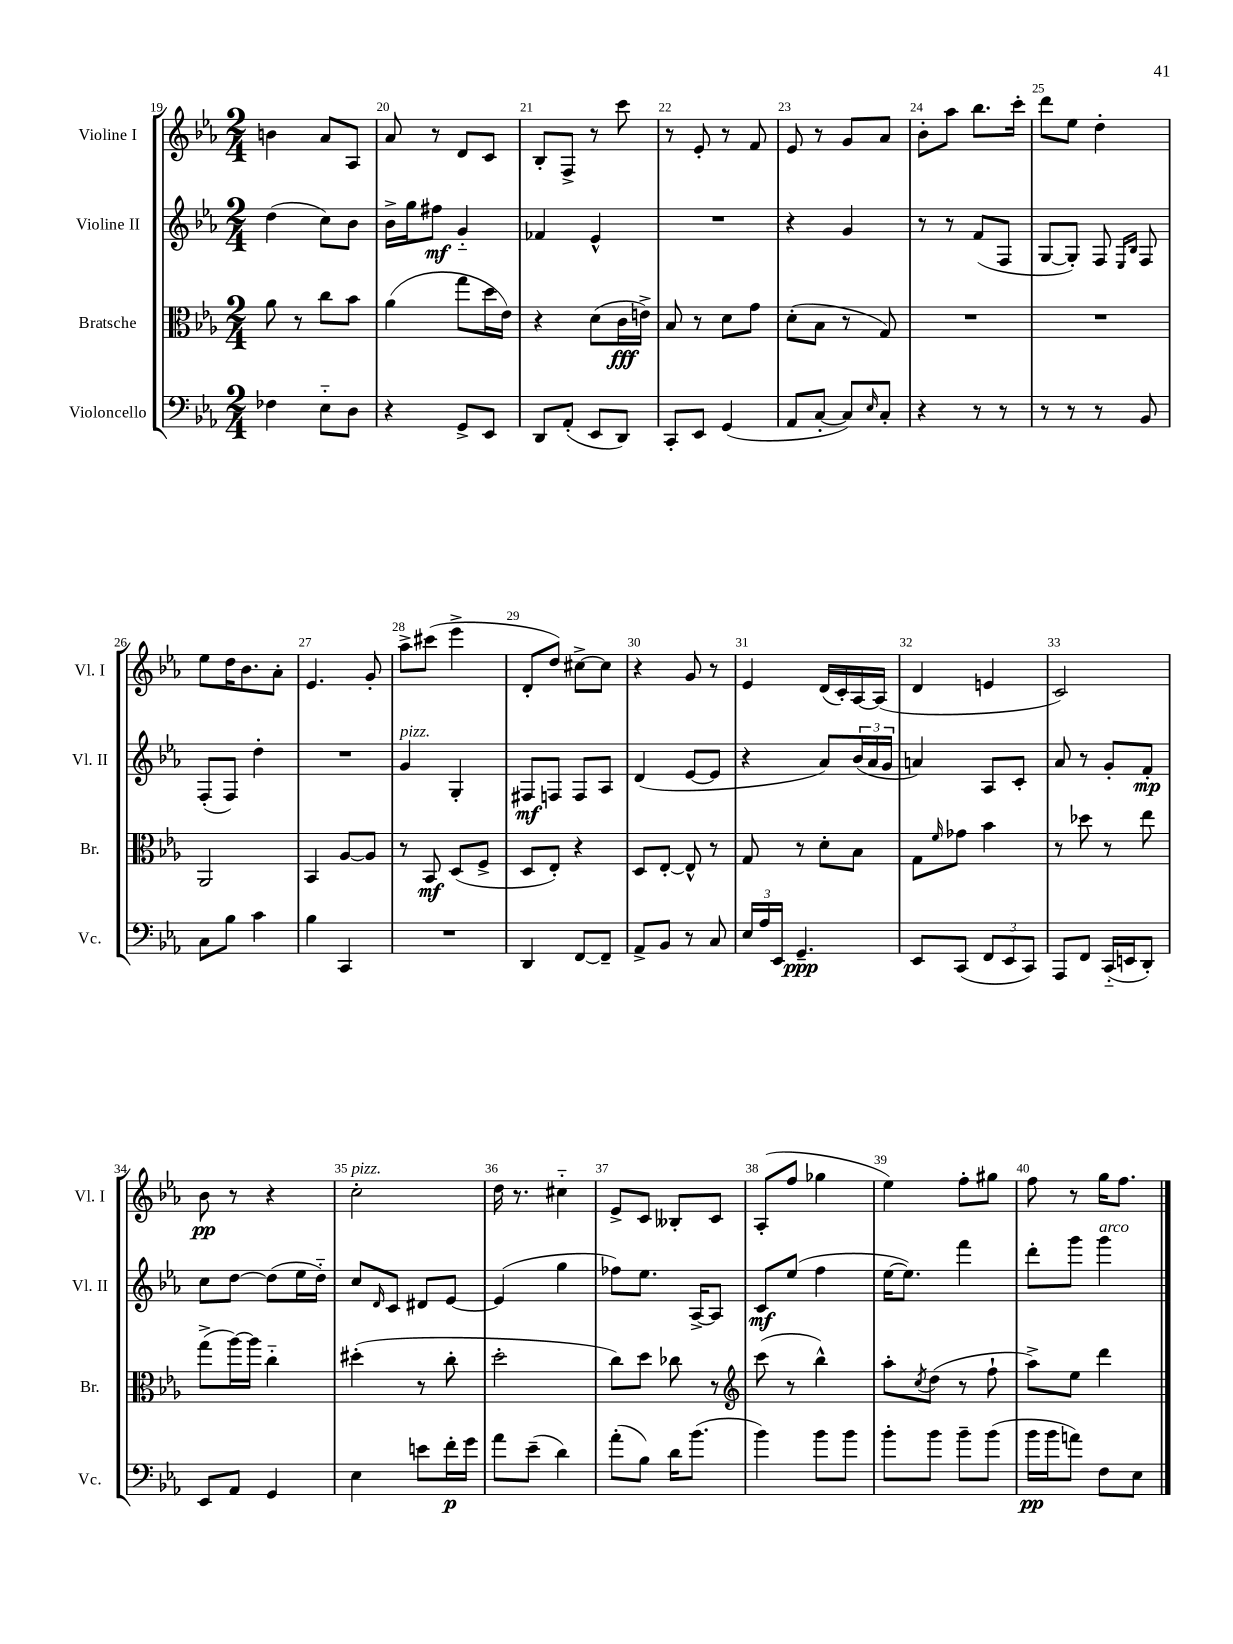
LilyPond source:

<<
\new StaffGroup <<
\new Staff = "s0" \with { instrumentName = "Violine I" shortInstrumentName = "Vl. I" } {
    \clef treble \key ees \major \numericTimeSignature \time 2/4
    b'4 aes'8 aes8 |
    aes'8 r8 d'8 c'8 |
    bes8-. f8-> r8 c'''8 |
    r8 ees'8-. r8 f'8 |
    ees'8 r8 g'8 aes'8 |
    bes'8-. aes''8 bes''8. c'''16-. |
    d'''8 ees''8 d''4-. |
    ees''8 d''16 bes'8. aes'8-. |
    ees'4. g'8-. |
    aes''8-> cis'''8( ees'''4-> |
    d'8-. d''8) cis''8~-> cis''8 |
    r4 g'8 r8 |
    ees'4 d'16( c'16-.) aes16~ aes16( |
    d'4 e'4 |
    c'2) |
    bes'8\pp r8 r4 |
    c''2-.^\markup { \italic "pizz." } |
    d''16 r8. cis''4-_ |
    ees'8-> c'8 beses8-. c'8 |
    aes8-.( f''8 ges''4 |
    ees''4) f''8-. gis''8 |
    f''8 r8 g''16 f''8. \bar "|." |
}
\new Staff = "s1" \with { instrumentName = "Violine II" shortInstrumentName = "Vl. II" } {
    \clef treble \key ees \major \numericTimeSignature \time 2/4
    d''4( c''8) bes'8 |
    bes'16-> g''16 fis''8\mf g'4-_ |
    fes'4 ees'4-^ |
    R2 |
    r4 g'4 |
    r8 r8 f'8( f8 |
    g8~ g8-.) f8 \grace { ees16 bes16 } f8 |
    f8-.( f8) d''4-. |
    R2 |
    g'4^\markup { \italic "pizz." } g4-. |
    fis8\mf f8 f8 aes8 |
    d'4( ees'8~ ees'8 |
    r4 aes'8) \tuplet 3/2 { bes'16( aes'16 g'16 } |
    a'4) aes8 c'8-. |
    aes'8 r8 g'8-. f'8-.\mp |
    c''8 d''8~ d''8( ees''16 d''16-_) |
    c''8 \grace { d'16 } c'8 dis'8 ees'8~ |
    ees'4( g''4 |
    fes''8) ees''8. aes16~-> aes8 |
    c'8\mf ees''8( f''4 |
    ees''16~ ees''8.) f'''4 |
    d'''8-. g'''8 g'''4^\markup { \italic "arco" } \bar "|." |
}
\new Staff = "s2" \with { instrumentName = "Bratsche" shortInstrumentName = "Br." } {
    \clef alto \key ees \major \numericTimeSignature \time 2/4
    aes'8 r8 c''8 bes'8 |
    aes'4( g''8 d''16 ees'16) |
    r4 d'8( c'16\fff e'16->) |
    bes8 r8 d'8 g'8 |
    d'8-.( bes8 r8 g8) |
    R2 |
    R2 |
    aes,2 |
    bes,4 aes8~ aes8 |
    r8 bes,8\mf d8( f8-> |
    d8 ees8-.) r4 |
    d8 ees8~-. ees8-^ r8 |
    g8 r8 d'8-. bes8 |
    g8 \grace { f'16 } ges'8 bes'4 |
    r8 des''8 r8 ees''8 |
    g''8->( aes''16~) aes''16 c''4-_ |
    dis''4-.( r8 c''8-. |
    d''2-. |
    c''8) d''8 ces''8 r8 |
    \clef treble c'''8( r8 bes''4-^) |
    aes''8-. \acciaccatura { c''8 } d''8( r8 f''8-! |
    aes''8->) ees''8 d'''4 \bar "|." |
}
\new Staff = "s3" \with { instrumentName = "Violoncello" shortInstrumentName = "Vc." } {
    \clef bass \key ees \major \numericTimeSignature \time 2/4
    fes4 ees8-_ d8 |
    r4 g,8-> ees,8 |
    d,8 aes,8-.( ees,8 d,8) |
    c,8-. ees,8 g,4( |
    aes,8 c8~-. c8) \grace { ees16 } c8-. |
    r4 r8 r8 |
    r8 r8 r8 bes,8 |
    c8 bes8 c'4 |
    bes4 c,4 |
    R2 |
    d,4 f,8~ f,8-- |
    aes,8-> bes,8 r8 c8 |
    \tuplet 3/2 { ees16 aes16 ees,16 } g,4.--\ppp |
    ees,8 c,8( \tuplet 3/2 { f,8 ees,8 c,8) } |
    aes,,8 f,8 c,16-_( e,16 d,8-.) |
    ees,8 aes,8 g,4 |
    ees4 e'8 f'16-.\p g'16 |
    aes'8 ees'8--( d'4) |
    aes'8-.( bes8) d'16 bes'8.( |
    bes'4) bes'8 bes'8 |
    bes'8-. bes'8 bes'8-- bes'8( |
    bes'16\pp bes'16 a'8) f8 ees8 \bar "|." |
}
>>
>>
\layout { \context { \Score currentBarNumber = #19 \override BarNumber.break-visibility = ##(#f #t #t) barNumberVisibility = #all-bar-numbers-visible } }
